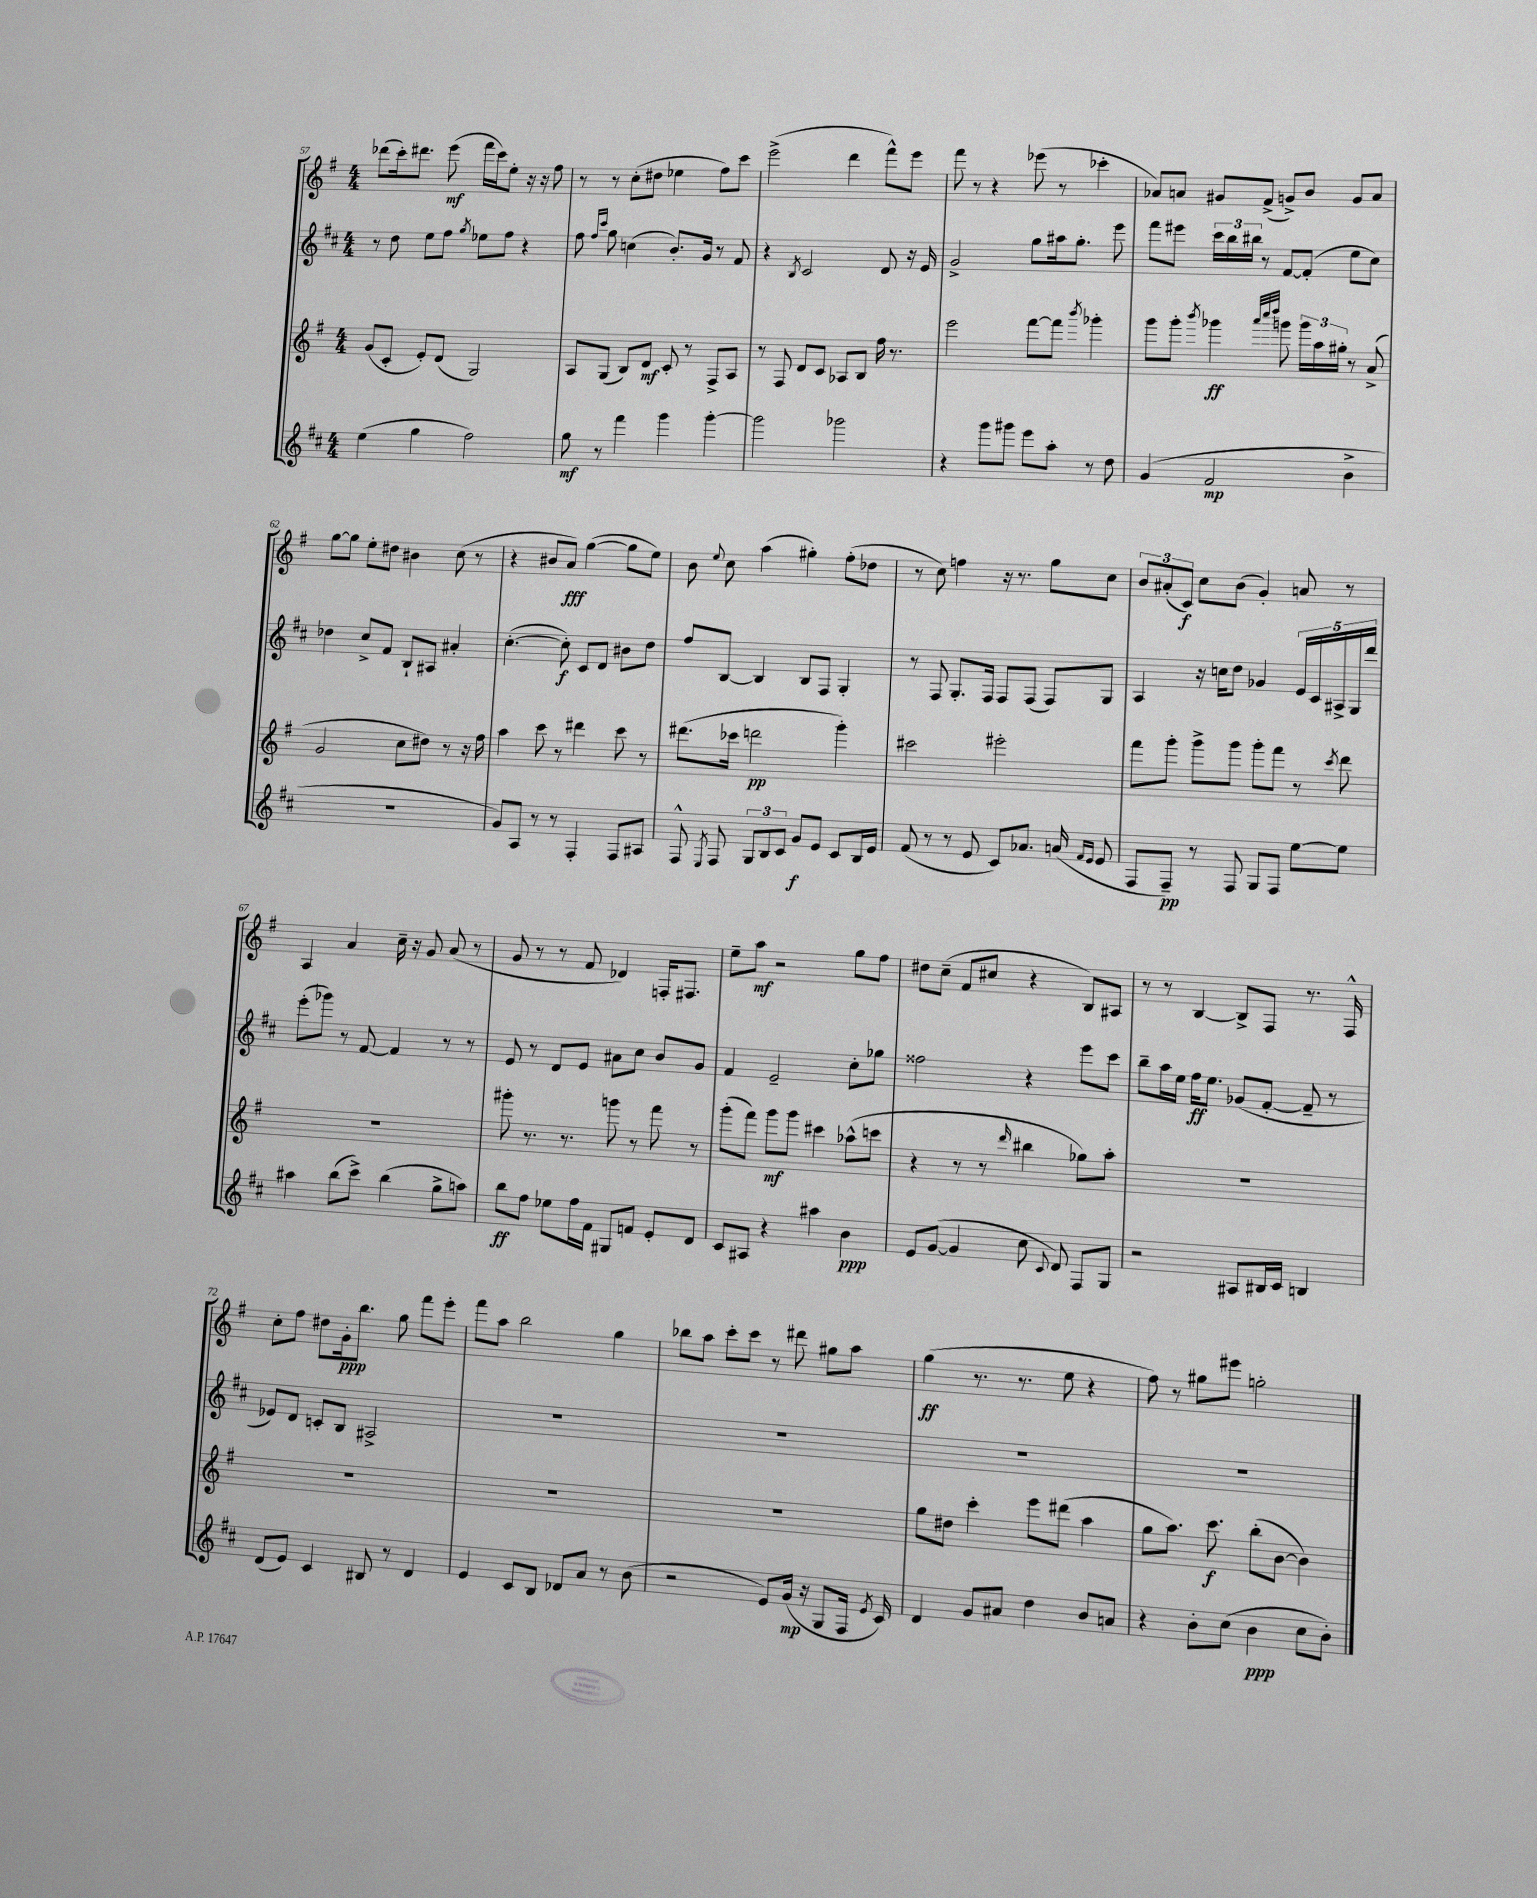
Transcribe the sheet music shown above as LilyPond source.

<<
\new StaffGroup <<
\new Staff = "s0" {
    \clef treble \key g \major \numericTimeSignature \time 4/4
    \autoBeamOff des'''8[( c'''16-.) dis'''8.] e'''8\mf( fis'''16[ c'''16) e''8]-. r16 r16 fis''8 |
    r8 r8 c''8[-.( dis''8] ees''4 fis''8[) c'''8] |
    e'''2->( d'''4 fis'''8[-^) e'''8] |
    fis'''8 r8 r4 ees'''8( r8 ces'''4-. |
    aes'8[) a'8] gis'8[ fis'8]->( g'8[->) b'8] g'8[ a'8] |
    g''8[~ g''8] e''8[-. dis''8] bis'4 c''8( r8 |
    r4 bis'8[ a'8]\fff) g''4~( g''8[ e''8]) |
    b'8 \appoggiatura { e''8 } c''8 a''4( gis''4-.) fis''8[-.( des''8] |
    r8 c''8) f''4 r16 r8. g''8[ c''8] |
    \tuplet 3/2 { b'8[ ais'8-.( c'8]\f) } c''8[ b'8]( g'4-.) a'8 r8 |
    a4 a'4 c''16-- r16 g'8 a'8( r8 |
    g'8 r8 r8 fis'8 des'4) f16[-. fis8.] |
    e''8[-- a''8]\mf r2 g''8[ fis''8] |
    dis''8[ c''8]--( fis'8[ cis''8] r4 b8[) ais8] |
    r8 r8 b4~ b8[-> fis8] r8. fis16-^ |
    c''8[-. fis''8] dis''8[ g'16-.\ppp b''8.] g''8 fis'''8[ e'''8]-. |
    fis'''8[ a''8] b''2 g''4 |
    bes''8[ a''8] c'''8[-. c'''8] r8 dis'''8 gis''8[ a''8] |
    g''4\ff( r8. r8. e''8 r4 |
    fis''8) r8 gis''8[ eis'''8] g''2-. \bar "|." |
}
\new Staff = "s1" {
    \clef treble \key d \major \numericTimeSignature \time 4/4
    \autoBeamOff r8 d''8 e''8[ fis''8] \acciaccatura { g''8 } ees''8[ fis''8] r4 |
    fis''8 \grace { fis''16[ cis'''16] } g''8 c''4( b'8.[-.) g'16] r8 fis'8 |
    r4 \acciaccatura { b8 } cis'2 d'8 r16 e'16 |
    g'2-> g''8[ ais''16 g''8.]-. e'''8 |
    fis'''8[ eis'''8] \tuplet 3/2 { cis'''16[ b''16 bis''16] } r8 fis'8[~ fis'8]-.( e''8[ cis''8]) |
    des''4 cis''8[-> fis'8] b8[-! ais8] ais'4-. |
    cis''4.~-.( cis''8-.\f) cis'8[ d'8] bis'8[ d''8] |
    fis''8[ b8]~ b4 b8[ fis8] g4-. |
    r8 fis8 g8.[-. fis16] fis8[ fis8]( fis8[) g8] |
    a4 r16 c''16[ d''8] ges'4 \tuplet 5/4 { e'16[ cis'16 ais16-> g16 d'''16] } |
    e'''8[-.( ges'''8]) r8 fis'8~ fis'4 r8 r8 |
    e'8 r8 d'8[ e'8] ais'8[ cis''8] b'8[ g'8] |
    fis'4 e'2-- cis''8[-. ges''8] |
    fisis''2 r4 e'''8[ cis'''8] |
    b''8[-- a''16 e''16] fis''16[\ff e''8.] ges'8[( fis'8]~-. fis'8-- r8 |
    ees'8[) d'8] c'8[-. b8] ais2-> |
    R1 |
    R1 |
    R1 |
    R1 \bar "|." |
}
\new Staff = "s2" {
    \clef treble \key g \major \numericTimeSignature \time 4/4
    \autoBeamOff g'8[( c'8]-. e'8[-.) d'8]( g2) |
    a8[ g8]( b8[) d'8]\mf c'8-. r8 fis8[-> a8] |
    r8 fis8 d'8[ c'8] aes8[ b8] fis''16 r8. |
    e'''2 fis'''8[~ fis'''8] \acciaccatura { b'''8 } ges'''4-. |
    g'''8[ g'''8]-. \acciaccatura { b'''8 } ges'''4\ff \grace { a'''32[ c''''32 d''''32] } g'''8 \tuplet 3/2 { g'''16[ a''16 gis''16]-. } r8 a'8->( |
    g'2 c''8[ dis''8]) r8 r16 fis''16 |
    a''4 c'''8 r8 dis'''4 c'''8 r8 |
    dis'''8.[( ces'''16] d'''2\pp g'''4-.) |
    cis'''2 eis'''2-. |
    fis'''8[ g'''8]-. g'''8[-> g'''8] g'''8[-. fis'''8] r8 \acciaccatura { c'''8 } d'''8 |
    R1 |
    gis'''8-. r8. r8. g'''8 r8 fis'''8 r8 |
    g'''8[-.( fis'''8]) g'''8[\mf g'''8] cis'''4 aes''8[-^( c'''8] |
    r4 r8 r8 \grace { d'''16 } bis''4 ges''8[) a''8]-. |
    R1 |
    R1 |
    R1 |
    R1 |
    g''8[ dis''8] c'''4-. e'''8[ dis'''8]( a''4 |
    g''8[ a''8.]) c'''8.\f b''8[-.( b'8]~ b'4) \bar "|." |
}
\new Staff = "s3" {
    \clef treble \key d \major \numericTimeSignature \time 4/4
    \autoBeamOff e''4( g''4 fis''2) |
    g''8\mf r8 fis'''4 g'''4 g'''4~-. |
    g'''2 ges'''2 |
    r4 g'''8[ gis'''8] e'''8[ a''8]-. r8 d''8 |
    g'4( fis'2\mp b'4-> |
    R1 |
    g'8[) a8] r8 r8 fis4-. fis8[ ais8] |
    fis8-^ \acciaccatura { e8 } fis8 \tuplet 3/2 { g8[ b8 cis'8] } g'8[\f e'8] cis'8[ b16 e'16] |
    fis'8( r8 r8 e'8 cis'8[) aes'8.] a'16( \grace { fis'16[ e'16] } e'8 |
    fis8[ fis8]--\pp) r8 fis8 g8[ fis8] e''8[~ e''8] |
    ais''4 b''8[( cis'''8]->) b''4( g''8[-> a''8]) |
    b''8[\ff fis''8] ees''8[ fis''16 fis'16] gis8[ f'8] e'8[-. d'8] |
    cis'8[ ais8] r4 ais''4 b'4\ppp |
    e'8[ g'8]~( g'4 cis''8 \appoggiatura { cis'8 } d'8) fis8[ g8] |
    r2 ais8[ bis16 cis'16] b4 |
    d'8[( e'8]) cis'4 bis8 r8 d'4 |
    e'4 cis'8[ b8] des'8[ a'8] r8 b'8( |
    r2 e'8[) g'16]\mp( r16 g8[ fis16] \acciaccatura { e'8 } cis'16) |
    d'4 g'8[ ais'8] d''4 b'8[ a'8] |
    r4 b'8[-. cis''8]( b'4\ppp cis''8[ b'8]-.) \bar "|." |
}
>>
>>
\layout { \context { \Score currentBarNumber = #57 } }
